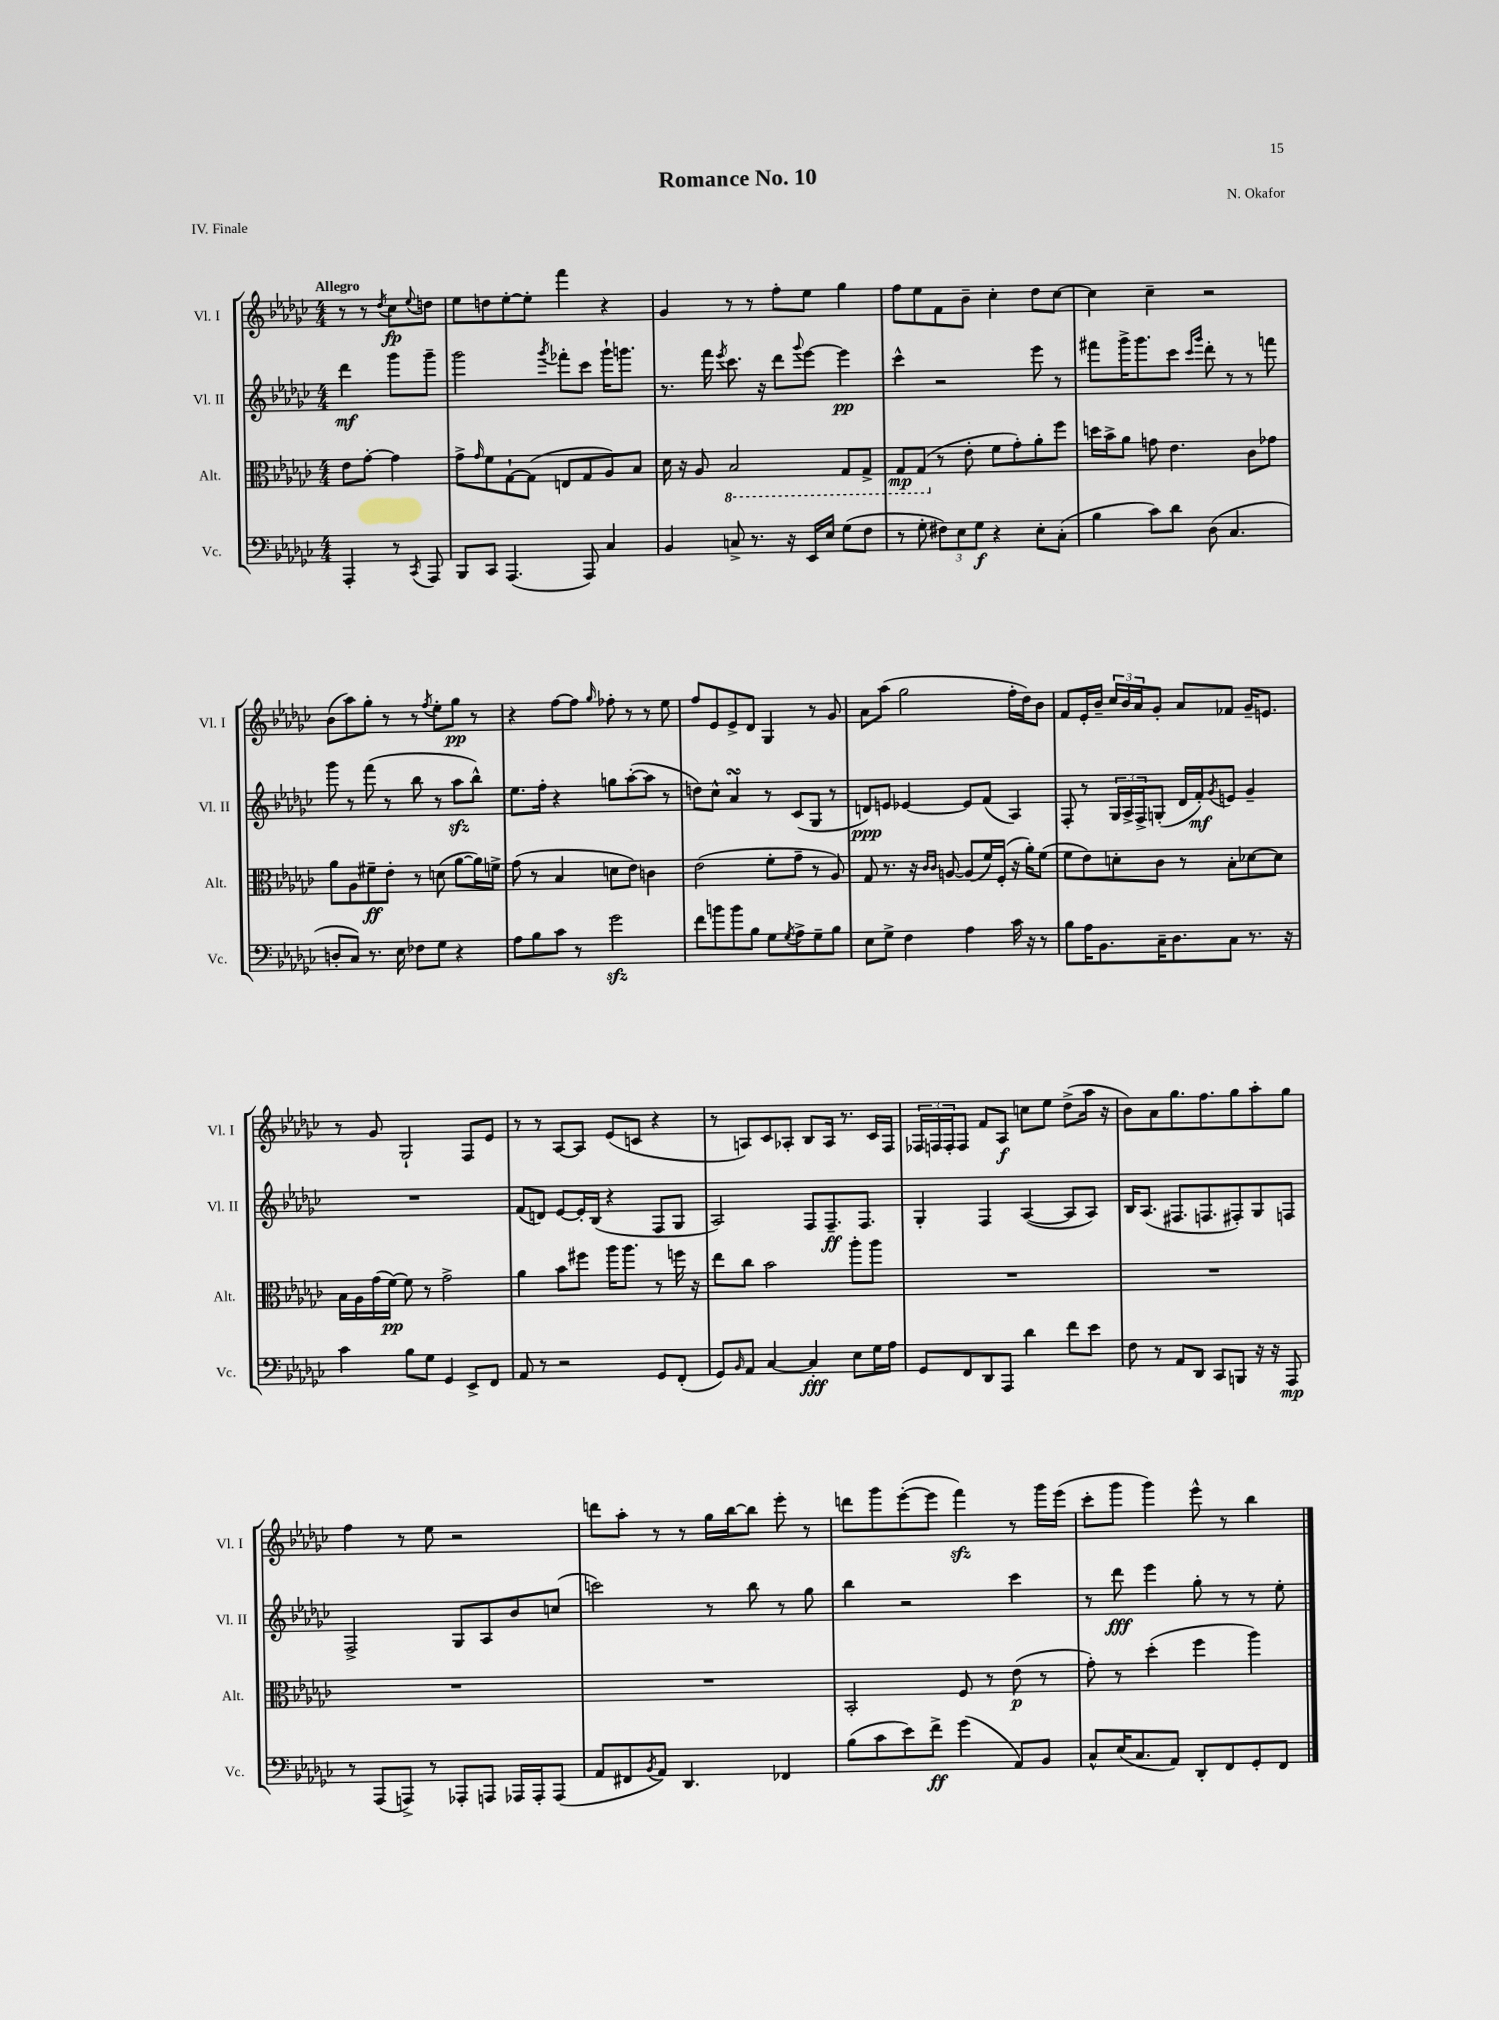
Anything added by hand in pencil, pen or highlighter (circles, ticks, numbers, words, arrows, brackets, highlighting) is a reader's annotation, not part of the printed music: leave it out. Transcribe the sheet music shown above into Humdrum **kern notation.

**kern	**dynam	**kern	**dynam	**kern	**dynam	**kern	**dynam
*part4	*part4	*part3	*part3	*part2	*part2	*part1	*part1
*staff4	*staff4	*staff3	*staff3	*staff2	*staff2	*staff1	*staff1
*I"Vc.	*	*I"Alt.	*	*I"Vl. II	*	*I"Vl. I	*
*I'Vc.	*	*I'Alt.	*	*I'Vl. II	*	*I'Vl. I	*
*clefF4	*	*clefC3	*	*clefG2	*	*clefG2	*
*k[b-e-a-d-g-c-]	*	*k[b-e-a-d-g-c-]	*	*k[b-e-a-d-g-c-]	*	*k[b-e-a-d-g-c-]	*
*M4/4	*	*M4/4	*	*M4/4	*	*M4/4	*
=	=	=	=	=	=	=	=
!	!	!	!	!	!	!LO:TX:a:B:t=Allegro	!
4AAA-'/	.	8e-\L	.	4ddd-\	mf	8r	.
.	.	[8g-'\J	.	.	.	8r	.
.	.	.	.	.	.	8qdd-/	.
8r	.	4g-\]	.	8ggg-\L	.	8cc-\L	fp
8qCC-/	.	.	.	.	.	8qqee-/	.
8AAA-/	.	.	.	8ggg-~\J	.	8ddn\J	.
=1	=1	=1	=1	=1	=1	=1	=1
8BBB-/L	.	8g-^\L	.	2ggg-\	.	8ee-\L	.
.	.	16qqg-/	.	.	.	.	.
8CC-/J	.	8f\	.	.	.	8ddn\	.
(4.AAA-/	.	[8G-`\	.	.	.	[8ee-'\	.
.	.	(8G-\J]	.	.	.	8ee-'\J]	.
.	.	.	.	8qggg-/	.	.	.
.	.	8En/L	.	8fff-X'\L	.	4fff\	.
8AAA-/)	.	8G-/	.	8ccc-\J	.	.	.
4C-/	.	8A-/)	.	16ggg-`\KL	.	4r	.
.	.	.	.	8.gggn\J	.	.	.
.	.	8B-/J	.	.	.	.	.
=2	=2	=2	=2	=2	=2	=2	=2
4BB-/	.	16d-\	.	8.r	.	4g-/	.
.	.	16r	.	.	.	.	.
.	.	8A-/	.	.	.	.	.
.	.	.	.	16fff\	.	.	.
.	.	.	.	8qeee-/	.	.	.
*	*	*8ba	*	*	*	*	*
8Cn^/	.	2BB-/	.	8.ccc-\	.	8r	.
8.r	.	.	.	.	.	8r	.
.	.	.	.	16r	.	.	.
.	.	.	.	8ddd-\L	.	8ff'\L	.
16r	.	.	.	.	.	.	.
.	.	.	.	8qqggg-/	.	.	.
16EE-/LL	.	.	.	[8eee-\J	.	8ee-\J	.
16E-/JJ	.	.	.	.	.	.	.
(8G-\L	.	8GG-/L	.	4eee-\]	pp	4gg-\	.
8F\J	.	8GG-^/J	.	.	.	.	.
=3	=3	=3	=3	=3	=3	=3	=3
8r	.	8GG-/L	mp	4ccc-^^\	.	8ff\L	.
8G-'\	.	(8GG-/J	.	.	.	8ee-\	.
*	*	*X8ba	*	*	*	*	*
12F#X\L)	.	8r	.	2r	.	8f\	.
12E-\	.	.	.	.	.	.	.
.	.	8e-'\	.	.	.	8b-~\J	.
12G-\J	f	.	.	.	.	.	.
4r	.	8f\L	.	.	.	4cc-'\	.
.	.	8g-'\)	.	.	.	.	.
8E-'\L	.	8a-'\	.	8eee-\	.	8dd-\L	.
(8C-'\J	.	8ff\J	.	8r	.	[8cc-\J	.
=4	=4	=4	=4	=4	=4	=4	=4
4B-\	.	16ddn\LL	.	8fff#X\L	.	4cc-\]	.
.	.	16b-^\J	.	.	.	.	.
.	.	8a-\J	.	16ggg-^\K	.	.	.
.	.	.	.	8.ggg-\	.	.	.
8c-\L)	.	8gn\	.	.	.	4cc-~\	.
8d-\J	.	4.e-\	.	8ccc-\J	.	.	.
.	.	.	.	16qqccc-/LL	.	.	.
.	.	.	.	16qqggg-/JJ	.	.	.
(8D-\	.	.	.	8ddd-'\	.	2r	.
4.C-/	.	.	.	8r	.	.	.
.	.	8c-\L	.	8r	.	.	.
.	.	8g-X\J	.	8fffn\	.	.	.
!!LO:LB:g=z
=5	=5	=5	=5	=5	=5	=5	=5
8Dn'/L	.	8a-\L	.	8ggg-\	.	(8b-\L	.
8C-/J)	.	8A-\	.	8r	.	8aa-\)	.
8.r	.	8f#X~\	ff	(8fff\	.	8gg-'\J	.
.	.	8e-'\J	.	8r	.	8r	.
16E-\	.	.	.	.	.	.	.
8F-X\L	.	8r	.	8bb-\	.	8r	.
.	.	.	.	.	.	8qff/	.
8G-\J	.	(8dn\	.	8r	.	8ee-'\L	.
4r	.	[8a-\L	.	8aa-zz\L	.	8gg-\J	pp
.	.	16a-\L])	.	8bb-^^\J)	.	8r	.
.	.	16fn^\JJ	.	.	.	.	.
=6	=6	=6	=6	=6	=6	=6	=6
8A-\L	.	(8g-\	.	8.ee-\L	.	4r	.
8B-\	.	8r	.	.	.	.	.
.	.	.	.	16ff'\Jk	.	.	.
8c-\J	.	4B-/	.	4r	.	[8ff\L	.
8r	.	.	.	.	.	8ff\J]	.
.	.	.	.	.	.	16qqgg-/	.
2g-zz\	.	8dn\L	.	8ggn\L	.	8ff-X'\	.
.	.	8e-\J)	.	([8aa-'\	.	8r	.
.	.	4cn\	.	8aa-\J]	.	8r	.
.	.	.	.	8r	.	8ee-\	.
=7	=7	=7	=7	=7	=7	=7	=7
8f\L	.	(2e-\	.	8ddn\L)	.	8ff/L	.
8bn\	.	.	.	8cc-^^\J	.	8e-/	.
8b\	.	.	.	4a-sSSS/	.	8e-^/	.
8B-\J	.	.	.	.	.	8d-/J	.
8G-\L	.	8f'\L	.	8r	.	4G-/	.
8qG-/	.	.	.	.	.	.	.
8A-^\	.	8g-~\J	.	(8c-/L	.	.	.
8G-~\	.	8r	.	8G-/J	.	8r	.
8B-\J	.	8A-/)	.	8r	.	8g-/	.
=8	=8	=8	=8	=8	=8	=8	=8
8E-\L	.	8G-/	.	8dn/L)	ppp	8a-\L	.
8G-^\J	.	8.r	.	8en/J	.	(8aa-\J	.
4F\	.	.	.	[4e-X/	.	2gg-\	.
.	.	16r	.	.	.	.	.
.	.	16qqc-/LL	.	.	.	.	.
.	.	16qqc-/JJ	.	.	.	.	.
.	.	[8An/	.	.	.	.	.
4A-\	.	(8A/L]	.	8e-/L]	.	.	.
.	.	16f/L)	.	(8f/J	.	.	.
.	.	(16F'/JJ	.	.	.	.	.
16c-\	.	16r	.	4A-/)	.	16ff'\LL	.
16r	.	16a-'\KL)	.	.	.	16dd-\J)	.
8r	.	(8f\J	.	.	.	8b-\J	.
=9	=9	=9	=9	=9	=9	=9	=9
8B-\L	.	8f\L	.	8F'/	.	8f/L	.
16A-\K	.	8e-\)	.	8r	.	16e-'/L	.
8.BB-\	.	.	.	.	.	16b-~/JJ	.
.	.	8dn'\	.	24G-/LL	.	24cc-/LL	.
.	.	.	.	24A-^/	.	24b-/	.
.	.	.	.	24F^/J	.	24a-/J	.
16C-~\K	.	8c-\J	.	(8Gn'/J	.	8g-'/J	.
8.D-\	.	.	.	.	.	.	.
.	.	8r	.	16d-/LL	.	8a-/L	.
.	.	.	.	16f'/J)	mf	.	.
.	.	.	.	8qg-/	.	.	.
8C-\J	.	8B-'\L	.	8en/J	.	8f-X/J	.
8.r	.	[8d-X\	.	4g-~/	.	16g-~/KL	.
.	.	.	.	.	.	8.en/J	.
.	.	8d-\J]	.	.	.	.	.
16r	.	.	.	.	.	.	.
!!LO:LB:g=z
=10	=10	=10	=10	=10	=10	=10	=10
4c-\	.	16B-\LL	.	1r	.	8r	.
.	.	16A-\	.	.	.	.	.
.	.	(16g-\	.	.	.	8g-/	.
.	.	[16f\JJ)	pp	.	.	.	.
8B-\L	.	8f\]	.	.	.	2G-`/	.
8G-\J	.	8r	.	.	.	.	.
4GG-/	.	2g-^\	.	.	.	.	.
8EE-^/L	.	.	.	.	.	8F/L	.
8FF/J	.	.	.	.	.	8e-/J	.
=11	=11	=11	=11	=11	=11	=11	=11
8AA-/	.	4a-\	.	(8f/L	.	8r	.
8r	.	.	.	8dn/J)	.	8r	.
2r	.	8b-\L	.	[8e-/L	.	[8A-/L	.
.	.	8ff#X\J	.	16e-'/L]	.	8A-/J]	.
.	.	.	.	(16B-/JJ	.	.	.
.	.	16aa-\KL	.	4r	.	(8e-/L	.
.	.	8.aa-\J	.	.	.	.	.
.	.	.	.	.	.	8cn/J	.
8GG-/L	.	8r	.	8F/L	.	4r	.
(8FF'/J	.	16ffn\	.	8G-/J	.	.	.
.	.	16r	.	.	.	.	.
=12	=12	=12	=12	=12	=12	=12	=12
8GG-/L)	.	8ee-\L	.	2A-/)	.	8r	.
16qqBB-/	.	.	.	.	.	.	.
8AA-/J	.	8cc-\J	.	.	.	8An/L)	.
[4C-/	.	2b-\	.	.	.	8c-/	.
.	.	.	.	.	.	8A-X'/J	.
4C-'/]	fff	.	.	8F/L	.	8B-/L	.
.	.	.	.	8.F~/	ff	16A-/Jk	.
.	.	.	.	.	.	8.r	.
8E-\L	.	8aa-'\L	.	.	.	.	.
.	.	.	.	8.F/J	.	.	.
16G-\L	.	8aa-\J	.	.	.	16c-/LL	.
16A-\JJ	.	.	.	.	.	16F/JJ	.
=13	=13	=13	=13	=13	=13	=13	=13
8GG-/L	.	1r	.	4G-'/	.	24F-X/LL	.
.	.	.	.	.	.	24Fn/	.
.	.	.	.	.	.	24F'/J	.
8FF/	.	.	.	.	.	8F/J	.
8DD-/	.	.	.	4F/	.	8f/L	.
8AAA-/J	.	.	.	.	.	8A-/J	f
4d-\	.	.	.	([4A-/	.	8ccn\L	.
.	.	.	.	.	.	8ee-\J	.
8f\L	.	.	.	8A-/L]	.	(8dd-^\L	.
8e-\J	.	.	.	8A-/J)	.	16aa-\Jk	.
.	.	.	.	.	.	16r	.
=14	=14	=14	=14	=14	=14	=14	=14
8F\	.	1r	.	16B-/KL	.	8b-\L)	.
.	.	.	.	(8.A-/J	.	.	.
8r	.	.	.	.	.	8a-\	.
8AA-/L	.	.	.	8.F#X/L	.	8.gg-\	.
8DD-/J	.	.	.	.	.	.	.
.	.	.	.	8.Fn/	.	8.ff\	.
8CC-/L	.	.	.	.	.	.	.
8BBBn/J	.	.	.	8F#X'/)	.	8gg-\	.
16r	.	.	.	8G-/	.	8aa-'\	.
16r	.	.	.	.	.	.	.
8AAA-/	mp	.	.	8Fn/J	.	8gg-\J	.
!!LO:LB:g=z
=15	=15	=15	=15	=15	=15	=15	=15
8r	.	1r	.	2F^/	.	4ff\	.
(8AAA-/L	.	.	.	.	.	.	.
8AAAn^/J)	.	.	.	.	.	8r	.
8r	.	.	.	.	.	8ee-\	.
8AAA-X'/L	.	.	.	8G-/L	.	2r	.
8AAAn/J	.	.	.	8A-/	.	.	.
16AAA-X/LL	.	.	.	8b-/	.	.	.
16AAA-'/J	.	.	.	.	.	.	.
(8AAA-/J	.	.	.	(8ccn/J	.	.	.
=16	=16	=16	=16	=16	=16	=16	=16
8AA-/L	.	1r	.	2cccn\)	.	8dddn\L	.
8FF#X/	.	.	.	.	.	8aa-'\J	.
8qBB-/	.	.	.	.	.	.	.
8AA-/J)	.	.	.	.	.	8r	.
4.DD-/	.	.	.	.	.	8r	.
.	.	.	.	8r	.	16gg-\LL	.
.	.	.	.	.	.	[16bb-\J	.
.	.	.	.	8bb-\	.	8bb-\J]	.
4FF-X/	.	.	.	8r	.	8eee-'\	.
.	.	.	.	8gg-\	.	8r	.
=17	=17	=17	=17	=17	=17	=17	=17
(8B-\L	.	2BB-'/	.	4bb-\	.	8dddn\L	.
8c-\	.	.	.	.	.	8ggg-\	.
8e-\)	.	.	.	2r	.	([8eee-'\	.
8f^\J	ff	.	.	.	.	8eee-\J]	.
(4g-\	.	8F/	.	.	.	4fffzz\)	.
.	.	8r	.	.	.	.	.
8AA-/L)	.	(8e-\	p	4ccc-\	.	8r	.
8BB-/J	.	8r	.	.	.	16ggg-\LL	.
.	.	.	.	.	.	(16eee-\JJ	.
=18	=18	=18	=18	=18	=18	=18	=18
8C-^^/L	.	8g-'\)	.	8r	.	8ccc-'\L	.
(16E-/K	.	8r	.	8ddd-\	fff	8ggg-\J	.
8.C-/	.	.	.	.	.	.	.
.	.	(4dd-'\	.	4eee-\	.	4ggg-\)	.
8AA-/J)	.	.	.	.	.	.	.
8DD-'/L	.	4ff\	.	8gg-'\	.	8eee-^^\	.
8FF/	.	.	.	8r	.	8r	.
8GG-'/	.	4aa-\)	.	8r	.	4bb-\	.
8FF/J	.	.	.	8ee-'\	.	.	.
==	==	==	==	==	==	==	==
*-	*-	*-	*-	*-	*-	*-	*-
